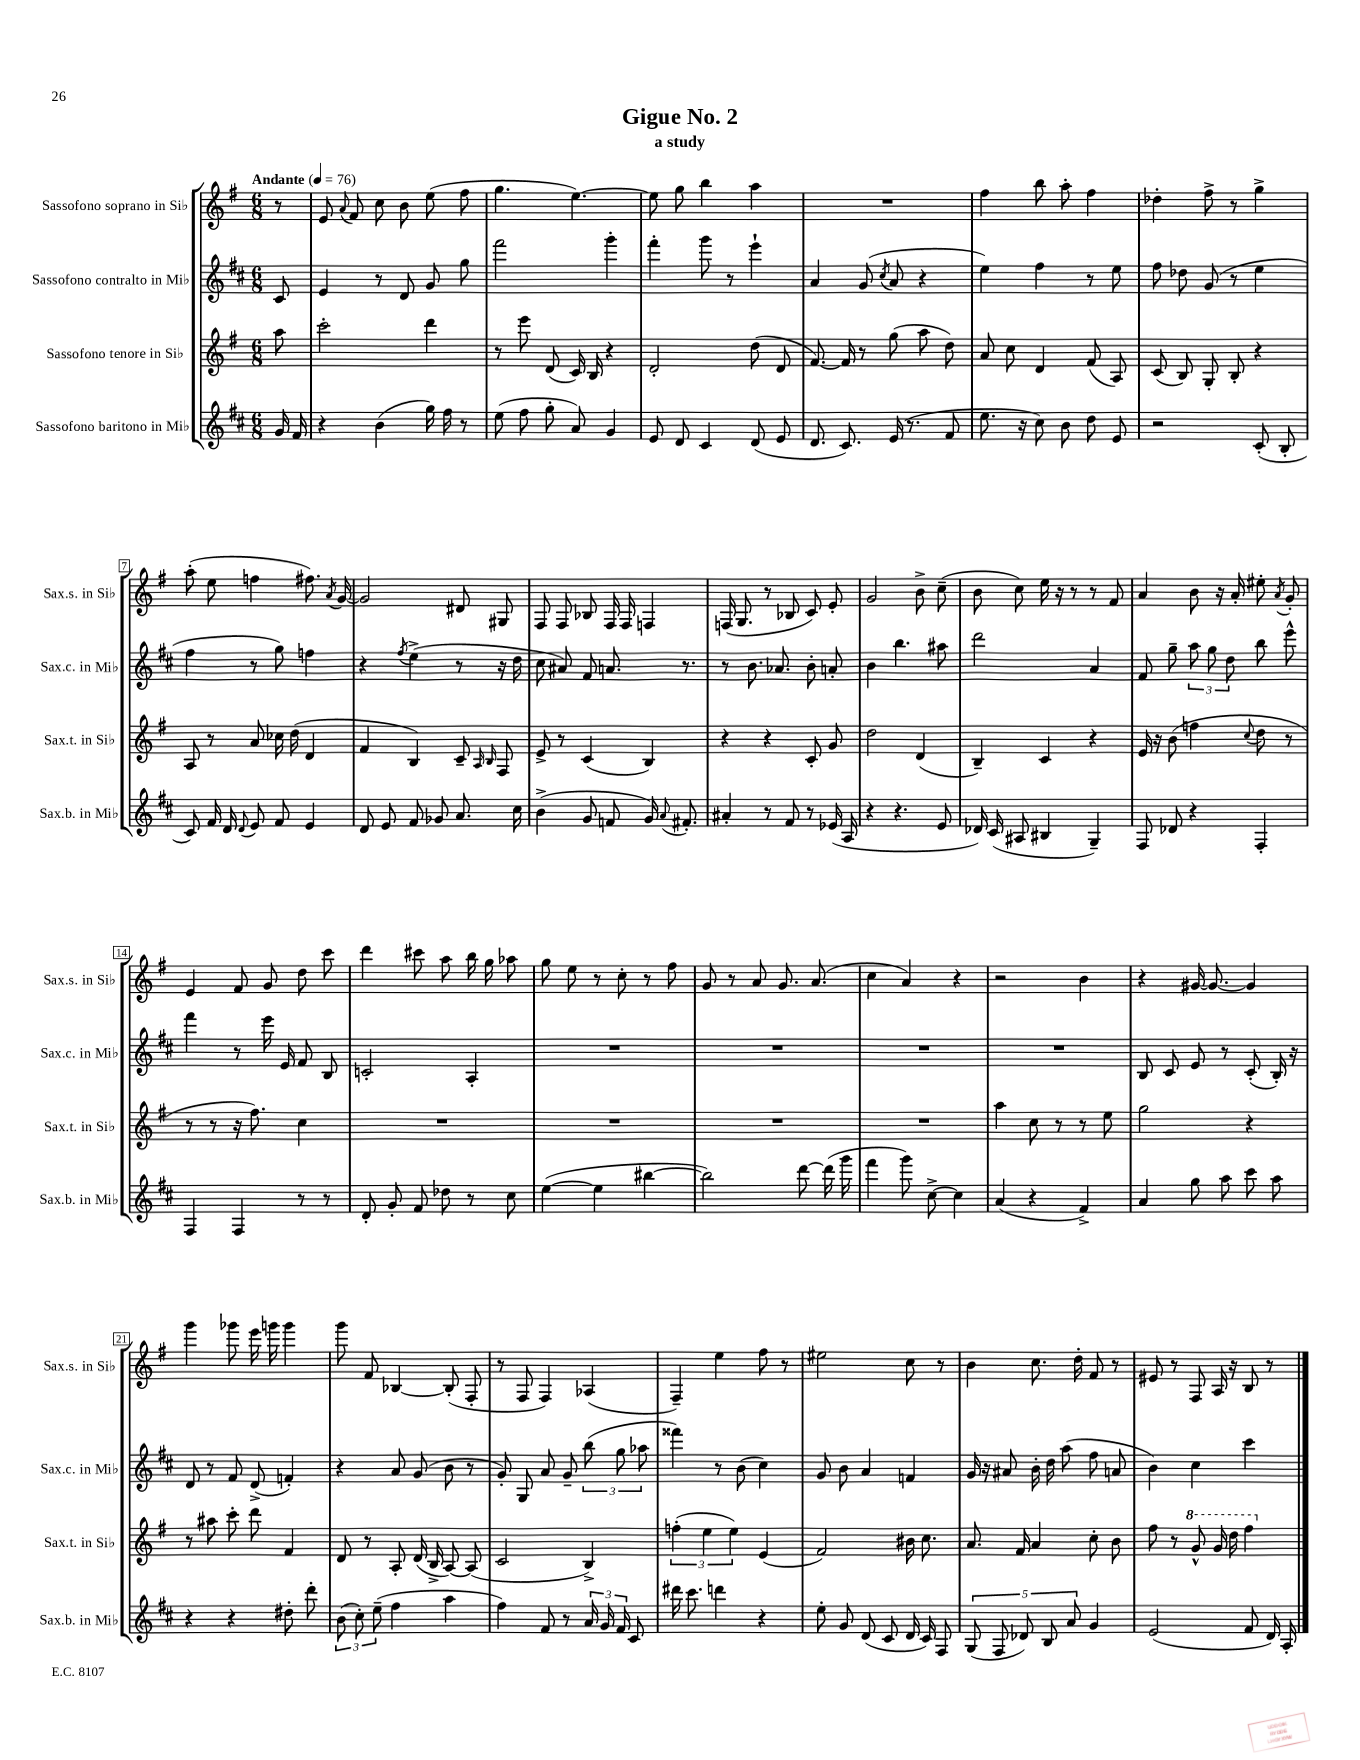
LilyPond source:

\header { title = "Gigue No. 2" subtitle = "a study" }
<<
\new StaffGroup <<
\new Staff = "s0" \with { instrumentName = "Sassofono soprano in Sib" shortInstrumentName = "Sax.s. in Sib" } {
    \clef treble \key g \major \numericTimeSignature \time 6/8 \partial 8 \tempo "Andante" 4 = 76
    \autoBeamOff r8 |
    e'8 \appoggiatura { a'8 } fis'8 c''8 b'8 e''8( fis''8 |
    g''4. e''4.~) |
    e''8 g''8 b''4 a''4 |
    R2. |
    fis''4 b''8 a''8-. fis''4 |
    des''4-. fis''8-> r8 g''4-> |
    a''8-.( e''8 f''4 fis''8.) \acciaccatura { a'8 } g'16~ |
    g'2 dis'8 gis8 |
    fis8 fis8 bes8 fis16 fis16 f4 |
    f16( g8. r8 bes8 c'8) e'8-. |
    g'2 b'8-> c''8--( |
    b'8 c''8) e''16 r16 r8 r8 fis'8 |
    a'4 b'8 r16 a'16-. eis''8-. \acciaccatura { a'8 } g'8-. |
    e'4 fis'8 g'8 d''8 c'''8 |
    d'''4 cis'''8 a''8 b''16 g''16 aes''8 |
    g''8 e''8 r8 c''8-. r8 fis''8 |
    g'8 r8 a'8 g'8. a'8.( |
    c''4 a'4) r4 |
    r2 b'4 |
    r4 gis'16~ gis'8.~ gis'4 |
    g'''4 ges'''8 e'''16 g'''16 g'''4 |
    g'''8 fis'8 bes4~ bes8-.( fis8-. |
    r8 fis8 fis4) aes4( |
    fis4--) e''4 fis''8 r8 |
    eis''2 c''8 r8 |
    b'4 c''8. d''16-. fis'8 r8 |
    eis'8 r8 fis8 a16 r16 b8 r8 \bar "|." |
}
\new Staff = "s1" \with { instrumentName = "Sassofono contralto in Mib" shortInstrumentName = "Sax.c. in Mib" } {
    \clef treble \key d \major \numericTimeSignature \time 6/8 \partial 8
    \autoBeamOff cis'8 |
    e'4 r8 d'8 g'8 g''8 |
    fis'''2 g'''4-. |
    fis'''4-. g'''8 r8 e'''4-! |
    a'4 g'8( \acciaccatura { cis''8 } a'8 r4 |
    e''4) fis''4 r8 e''8 |
    fis''8 des''8 g'8( r8 e''4 |
    fis''4 r8 g''8) f''4 |
    r4 \acciaccatura { fis''8 } e''4->( r8 r16 d''16 |
    cis''8 ais'8) fis'8 a'8. r8. |
    r8 b'8. aes'8. b'8-. a'8-. |
    b'4 b''4. ais''8 |
    d'''2 a'4 |
    fis'8 g''8-- \tuplet 3/2 { a''8 g''8 d''8 } b''8 e'''8-^ |
    fis'''4 r8 e'''16 e'16 fis'8 b8 |
    c'2-. a4-. |
    R2. |
    R2. |
    R2. |
    R2. |
    b8 cis'8 e'8 r8 cis'8-.( b16-.) r16 |
    d'8 r8 fis'8 d'8->( f'4-.) |
    r4 a'8 g'8( b'8 r8 |
    g'8-.) g8 a'8 g'8-- \tuplet 3/2 { b''8( g''8 aes''8 } |
    fisis'''4) r8 b'8( cis''4) |
    g'8 b'8 a'4 f'4 |
    g'16 r16 ais'8 b'16-. d''16 a''8( fis''8 a'8 |
    b'4) cis''4 cis'''4 \bar "|." |
}
\new Staff = "s2" \with { instrumentName = "Sassofono tenore in Sib" shortInstrumentName = "Sax.t. in Sib" } {
    \clef treble \key g \major \numericTimeSignature \time 6/8 \partial 8
    \autoBeamOff a''8 |
    c'''2-. d'''4 |
    r8 e'''8 d'8( c'16) b16 r4 |
    d'2-. d''8( d'8 |
    fis'8.~) fis'16 r8 g''8( a''8 d''8) |
    a'8 c''8 d'4 fis'8( a8) |
    c'8( b8) g8-. b8-. r4 |
    a8 r8 a'8 ces''16 d''16( d'4 |
    fis'4 b4) c'8-- \grace { a16 b16 } fis8 |
    e'8-> r8 c'4( b4) |
    r4 r4 c'8-. g'8 |
    d''2 d'4( |
    b4--) c'4 r4 |
    e'16 r16 b'8( f''4 \appoggiatura { c''8 } d''8 r8 |
    r8 r8 r16 fis''8.) c''4 |
    R2. |
    R2. |
    R2. |
    R2. |
    a''4 c''8 r8 r8 e''8 |
    g''2 r4 |
    r8 ais''8 c'''8-. d'''8 fis'4 |
    d'8 r8 a8-. d'16( b16-> a8~) a8( |
    c'2 b4->) |
    \tuplet 3/2 { f''4-.( e''4 e''4) } e'4( |
    fis'2) bis'16 c''8. |
    a'8. fis'16 a'4 c''8-. b'8 |
    fis''8 r8 \ottava #1 g''8-^ g''16 d'''16 fis'''4 \ottava #0 \bar "|." |
}
\new Staff = "s3" \with { instrumentName = "Sassofono baritono in Mib" shortInstrumentName = "Sax.b. in Mib" } {
    \clef treble \key d \major \numericTimeSignature \time 6/8 \partial 8
    \autoBeamOff g'16 fis'16 |
    r4 b'4( g''16) fis''16 r8 |
    e''8( fis''8 g''8-. a'8) g'4 |
    e'8 d'8 cis'4 d'8( e'8 |
    d'8. cis'8.) e'16( r8. fis'8 |
    e''8. r16 cis''8) b'8 d''8 e'8 |
    r2 cis'8-.( b8-. |
    cis'8) fis'16 d'16 \appoggiatura { d'8 } e'8 fis'8 e'4 |
    d'8 e'8 fis'8 ges'8 a'8. cis''16 |
    b'4->( g'8 f'8 g'16) \appoggiatura { a'8 } fis'8.-. |
    ais'4-. r8 fis'8 r8 ees'16( a16 |
    r4 r4. e'8 |
    des'16) cis'16( ais8 bis4 g4--) |
    fis8 des'8 r4 fis4-. |
    fis4 fis4 r8 r8 |
    d'8-. g'8-. fis'8 des''8 r8 cis''8 |
    e''4~( e''4 bis''4~ |
    bis''2) d'''8~ d'''16( g'''16 |
    fis'''4 g'''8) cis''8~-> cis''4 |
    a'4( r4 fis'4->) |
    a'4 g''8 a''8 cis'''8 a''8 |
    r4 r4 dis''8-. d'''8-. |
    \tuplet 3/2 { b'8( cis''8-.) e''8--( } fis''4 a''4 |
    fis''4) fis'8 r8 \tuplet 3/2 { a'16 g'16 fis'16 } cis'8 |
    dis'''16 cis'''8. d'''4 r4 |
    e''8-. g'8 d'8( cis'8 d'16 cis'16) fis8 |
    \tuplet 5/4 { g8( fis8 des'8) b8 a'8 } g'4 |
    e'2( fis'8 d'16) a16-. \bar "|." |
}
>>
>>
\layout { \context { \Score \override BarNumber.stencil = #(make-stencil-boxer 0.1 0.3 ly:text-interface::print) } }
